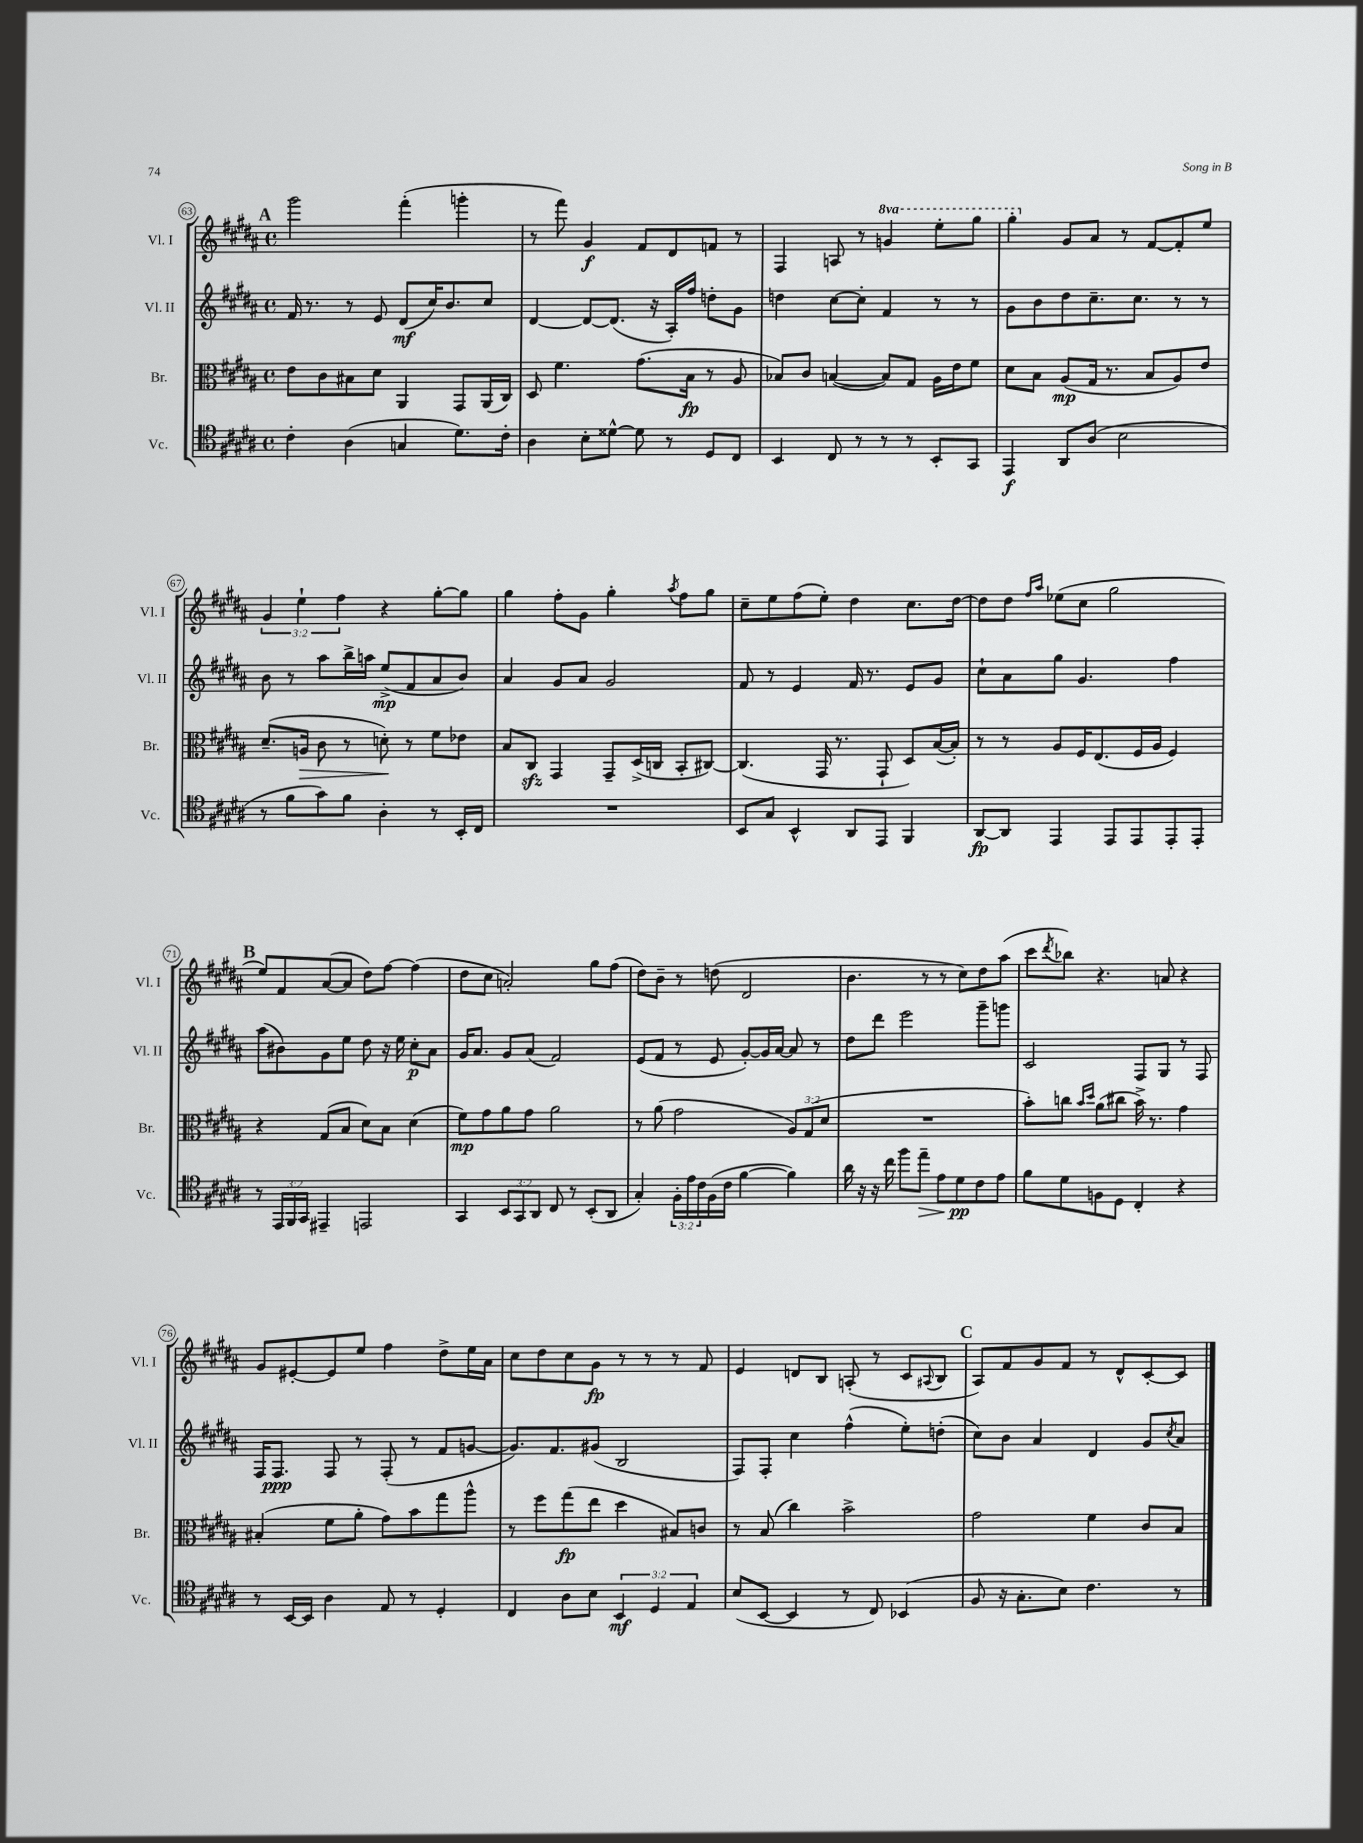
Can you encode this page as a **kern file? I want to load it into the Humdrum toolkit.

**kern	**dynam	**kern	**dynam	**kern	**dynam	**kern	**dynam
*part4	*part4	*part3	*part3	*part2	*part2	*part1	*part1
*staff4	*staff4	*staff3	*staff3	*staff2	*staff2	*staff1	*staff1
*I"Vc.	*	*I"Br.	*	*I"Vl. II	*	*I"Vl. I	*
*I'Vc.	*	*I'Br.	*	*I'Vl. II	*	*I'Vl. I	*
*clefC4	*	*clefC3	*	*clefG2	*	*clefG2	*
*k[f#c#g#d#a#]	*	*k[f#c#g#d#a#]	*	*k[f#c#g#d#a#]	*	*k[f#c#g#d#a#]	*
*M4/4	*	*M4/4	*	*M4/4	*	*M4/4	*
*met(c)	*	*met(c)	*	*met(c)	*	*met(c)	*
!!LO:REH:place=s1:t=A
=63	=63	=63	=63	=63	=63	=63	=63
4c#'\	.	8e\L	.	16f#/	.	2ggg#\	.
.	.	.	.	8.r	.	.	.
.	.	8c#\	.	.	.	.	.
(4A#\	.	8B#X\	.	8r	.	.	.
.	.	8d#\J	.	8e/	.	.	.
4Gn/	.	4AA#/	.	(8d#/L	mf	(4fff#'\	.
.	.	.	.	16cc#/K)	.	.	.
.	.	.	.	8.b/	.	.	.
8.d#\L)	.	8GG#/L	.	.	.	4gggn'\	.
.	.	(16AA#/L	.	8cc#/J	.	.	.
16c#'\Jk	.	16C#/JJ)	.	.	.	.	.
=64	=64	=64	=64	=64	=64	=64	=64
4A#\	.	8D#/	.	[4d#/	.	8r	.
.	.	4.f#\	.	.	.	8fff#\)	.
8B'\L	.	.	.	8d#/L_	.	4g#/	f
[8d##X^^\J	.	.	.	(8.d#/J]	.	.	.
8d##\]	.	(8.g#\L	.	.	.	8f#/L	.
.	.	.	.	16r	.	.	.
8r	.	.	.	16A#'/LL)	.	8d#/	.
.	.	16B\Jk	fp	16ff#/JJ	.	.	.
8D#/L	.	8r	.	8ddn'\L	.	8fn/J	.
8C#/J	.	8A#/	.	8g#\J	.	8r	.
=65	=65	=65	=65	=65	=65	=65	=65
4BB/	.	8B-X/L)	.	4ddn\	.	4F#/	.
.	.	8c#/J	.	.	.	.	.
8C#/	.	([4Bn/	.	[8cc#\L	.	8An/	.
8r	.	.	.	8cc#'\J]	.	8r	.
*	*	*	*	*	*	*8va	*
8r	.	8B/L])	.	4f#/	.	4ggn/	.
8r	.	8G#/J	.	.	.	.	.
8BB'/L	.	16A#\LL	.	8r	.	8eee'\L	.
.	.	16e\J	.	.	.	.	.
8GG#/J	.	8f#\J	.	8r	.	8ggg#\J	.
=66	=66	=66	=66	=66	=66	=66	=66
4EE/	f	8d#\L	.	8g#\L	.	4ggg#'\	.
.	.	8B\J	.	8b\	.	.	.
*	*	*	*	*	*	*X8va	*
8AA#/L	.	(8A#/L	mp	8dd#\	.	8g#/L	.
(8A#/J	.	16G#/Jk	.	8.cc#~\	.	8a#/J	.
.	.	8.r	.	.	.	.	.
2B\	.	.	.	.	.	8r	.
.	.	.	.	8.cc#\J	.	.	.
.	.	8B/L	.	.	.	[8f#/L	.
.	.	8A#/)	.	8r	.	8f#'/]	.
.	.	8e/J	.	8r	.	8ee/J	.
!!LO:LB:g=z
=67	=67	=67	=67	=67	=67	=67	=67
8r	.	(8.d#~/L	.	8b\	.	6g#/	.
8f#\L	.	.	.	8r	.	.	.
.	.	.	.	.	.	6ee`\	.
!	!	!	!LO:HP:b	!	!	!	!
.	.	16An/Jk	>	.	.	.	.
8g#\)	.	8c#\	.	8aa#\L	.	.	.
.	.	.	.	.	.	6ff#\	.
8f#\J	.	8r	.	16bb^\L	.	.	.
.	.	.	.	16aan\JJ	.	.	.
4A#'\	.	8dn'\)	.	(8ee^/L	mp	4r	.
.	.	8r	]	8f#/	.	.	.
8r	.	8f#\L	.	8a#/	.	[8gg#'\L	.
16BB'/LL	.	8e-X\J	.	8b/J)	.	8gg#\J]	.
16C#/JJ	.	.	.	.	.	.	.
=68	=68	=68	=68	=68	=68	=68	=68
1r	.	8B/L	.	4a#/	.	4gg#\	.
.	.	8C#zz/J	.	.	.	.	.
.	.	4GG#/	.	8g#/L	.	8ff#'\L	.
.	.	.	.	8a#/J	.	8g#\J	.
.	.	8GG#~/L	.	2g#/	.	4gg#'\	.
.	.	(16D#^/L	.	.	.	.	.
.	.	16Cn/JJ	.	.	.	.	.
.	.	.	.	.	.	8qaa#/	.
.	.	8BB'/L	.	.	.	8ff#\L	.
.	.	[8C#X/J)	.	.	.	8gg#\J	.
=69	=69	=69	=69	=69	=69	=69	=69
8BB/L	.	(4.C#/]	.	8f#/	.	8cc#~\L	.
8G#/J	.	.	.	8r	.	8ee\	.
4BB^^/	.	.	.	4e/	.	(8ff#\	.
.	.	16GG#/	.	.	.	8ee'\J)	.
.	.	8.r	.	.	.	.	.
8AA#/L	.	.	.	16f#/	.	4dd#\	.
.	.	.	.	8.r	.	.	.
8EE/J	.	8GG#`/	.	.	.	.	.
4FF#/	.	8D#/L)	.	8e/L	.	8.cc#\L	.
.	.	([16B/L	.	8g#/J	.	.	.
.	.	16B'/JJ])	.	.	.	[16dd#\Jk	.
=70	=70	=70	=70	=70	=70	=70	=70
[8AA#/L	fp	8r	.	8cc#`\L	.	8dd#\L]	.
8AA#/J]	.	8r	.	8a#\	.	8dd#\J	.
.	.	.	.	.	.	16qqff#/LL	.
.	.	.	.	.	.	16qqaa#/JJ	.
4EE/	.	8A#/L	.	8gg#\J	.	(8ee-X\L	.
.	.	16F#/K	.	4.g#/	.	8cc#\J	.
.	.	(8.E/	.	.	.	.	.
8EE/L	.	.	.	.	.	2gg#\	.
8EE/	.	16F#/L	.	.	.	.	.
.	.	16A#/JJ	.	.	.	.	.
8EE'/	.	4F#/)	.	4ff#\	.	.	.
8EE'/J	.	.	.	.	.	.	.
!!LO:LB:g=z
!!LO:REH:place=s1:t=B
=71	=71	=71	=71	=71	=71	=71	=71
8r	.	4r	.	(8aa#\L	.	8ee/L)	.
24EE/LL	.	.	.	8b#X\)	.	8f#/	.
24FF#/	.	.	.	.	.	.	.
24GG#/JJ	.	.	.	.	.	.	.
4EE#X~/	.	(8G#/L	.	8g#\	.	([8a#/	.
.	.	8B/J	.	8ee\J	.	8a#/J]	.
2EEn/	.	8d#\L)	.	8dd#\	.	8dd#\L)	.
.	.	8B\J	.	16r	.	[8ff#\J	.
.	.	.	.	16ee\	.	.	.
.	.	(4d#\	.	8cc#'\L	p	(4ff#\]	.
.	.	.	.	8a#\J	.	.	.
=72	=72	=72	=72	=72	=72	=72	=72
4GG#/	.	8f#\L)	mp	16g#/KL	.	8dd#\L	.
.	.	.	.	8.a#/J	.	.	.
.	.	8g#\	.	.	.	8cc#\J	.
12BB/L	.	8a#\	.	8g#/L	.	2an'/)	.
12GG#/	.	.	.	.	.	.	.
.	.	8g#\J	.	(8a#/J	.	.	.
12AA#/J	.	.	.	.	.	.	.
8C#/	.	2a#\	.	2f#/)	.	.	.
8r	.	.	.	.	.	.	.
(8BB'/L	.	.	.	.	.	8gg#\L	.
8AA#/J	.	.	.	.	.	(8ff#\J	.
=73	=73	=73	=73	=73	=73	=73	=73
4G#'/)	.	8r	.	(8e/L	.	8dd#\L)	.
.	.	(8a#\	.	8f#/J	.	8b~\J	.
24F#'\LL	.	2g#\	.	8r	.	8r	.
24e\	.	.	.	.	.	.	.
24c#\	.	.	.	.	.	.	.
(16F#\	.	.	.	8e/	.	(8ddn\	.
16c#\JJ	.	.	.	.	.	.	.
[4f#\	.	.	.	[8g#'/L)	.	2d#/	.
.	.	.	.	16g#/L]	.	.	.
.	.	.	.	[16a#/JJ	.	.	.
4f#\])	.	12A#/L)	.	8a#/]	.	.	.
.	.	(12G#/	.	.	.	.	.
.	.	.	.	8r	.	.	.
.	.	12d#/J	.	.	.	.	.
=74	=74	=74	=74	=74	=74	=74	=74
16a#\	.	1r	.	8dd#\L	.	4.b\	.
16r	.	.	.	.	.	.	.
16r	.	.	.	8ddd#\J	.	.	.
16cc#\	.	.	.	.	.	.	.
8ff#\L	.	.	.	2eee\	.	.	.
!	!LO:HP:b	!	!	!	!	!	!
8ee~\J	>	.	.	.	.	8r	.
8e\L	.	.	.	.	.	8r	.
8d#\	pp	.	.	.	.	8cc#\L)	.
8c#\	]	.	.	8ggg#~\L	.	8dd#\	.
8e\J	.	.	.	8gggn\J	.	(8aa#\J	.
=75	=75	=75	=75	=75	=75	=75	=75
8f#\L	.	8b'\L)	.	2c#/	.	8ccc#\L	.
.	.	.	.	.	.	8qddd#/	.
8d#\	.	8ccn\J	.	.	.	8bb-X\J)	.
.	.	16qqb/LL	.	.	.	.	.
.	.	16qqdd#/JJ	.	.	.	.	.
8Fn\	.	(8a#\L	.	.	.	4.r	.
8D#\J	.	8cc#X\J	.	.	.	.	.
4C#'/	.	16b^\)	.	8F#/L	.	.	.
.	.	8.r	.	.	.	.	.
.	.	.	.	8G#/J	.	8an/	.
4r	.	4g#\	.	8r	.	4r	.
.	.	.	.	8F#/	.	.	.
!!LO:LB:g=z
=76	=76	=76	=76	=76	=76	=76	=76
8r	.	(4B#X'/	.	16F#/KL	.	8g#/L	.
.	.	.	.	8.F#/J	ppp	.	.
[16BB/LL	.	.	.	.	.	[8e#X'/	.
16BB/JJ]	.	.	.	.	.	.	.
4A#\	.	8f#\L	.	8F#/	.	8e#/]	.
.	.	8a#'\J	.	8r	.	8ee/J	.
8E/	.	8g#\L)	.	(8F#'/	.	4ff#\	.
8r	.	8b\	.	8r	.	.	.
4D#'/	.	8gg#\	.	8f#/L	.	8dd#^\L	.
.	.	8aa#^^\J	.	[8gn/J	.	16ee\L	.
.	.	.	.	.	.	16a#\JJ	.
=77	=77	=77	=77	=77	=77	=77	=77
4C#/	.	8r	.	8.g/L])	.	8cc#\L	.
.	.	8ff#\L	.	.	.	8dd#\	.
.	.	.	.	8.f#/	.	.	.
8A#\L	.	(8gg#\	fp	.	.	8cc#\	.
8B\J	.	8ee\J	.	(8g#X/J	.	8g#\J	fp
6BB/	mf	4dd#\	.	2B/	.	8r	.
.	.	.	.	.	.	8r	.
6D#/	.	.	.	.	.	.	.
.	.	8B#X/L)	.	.	.	8r	.
6E/	.	.	.	.	.	.	.
.	.	8cn/J	.	.	.	8f#/	.
=78	=78	=78	=78	=78	=78	=78	=78
(8B/L	.	8r	.	8F#/L)	.	4e/	.
[8BB/J	.	(8B/	.	8F#'/J	.	.	.
4BB/]	.	4cc#\)	.	4cc#\	.	8dn/L	.
.	.	.	.	.	.	8B/J	.
8r	.	2b^\	.	(4ff#^^\	.	(8An'/	.
8C#/)	.	.	.	.	.	8r	.
(4BB-X/	.	.	.	8ee'\L)	.	8c#/L	.
.	.	.	.	.	.	8qqA#X/	.
.	.	.	.	(8ddn'\J	.	8B/J	.
!!LO:REH:place=s1:t=C
=79	=79	=79	=79	=79	=79	=79	=79
8F#/	.	2g#\	.	8cc#\L)	.	8A#/L)	.
16r	.	.	.	8b\J	.	8f#/	.
8.G#'\L	.	.	.	.	.	.	.
.	.	.	.	4a#/	.	8g#/	.
8B\J)	.	.	.	.	.	8f#/J	.
4.c#\	.	4f#\	.	4d#/	.	8r	.
.	.	.	.	.	.	8d#^^/L	.
.	.	8c#/L	.	8g#/L	.	[8c#'/	.
.	.	.	.	8qcc#/	.	.	.
8r	.	8B/J	.	8a#/J	.	8c#/J]	.
==	==	==	==	==	==	==	==
*-	*-	*-	*-	*-	*-	*-	*-
